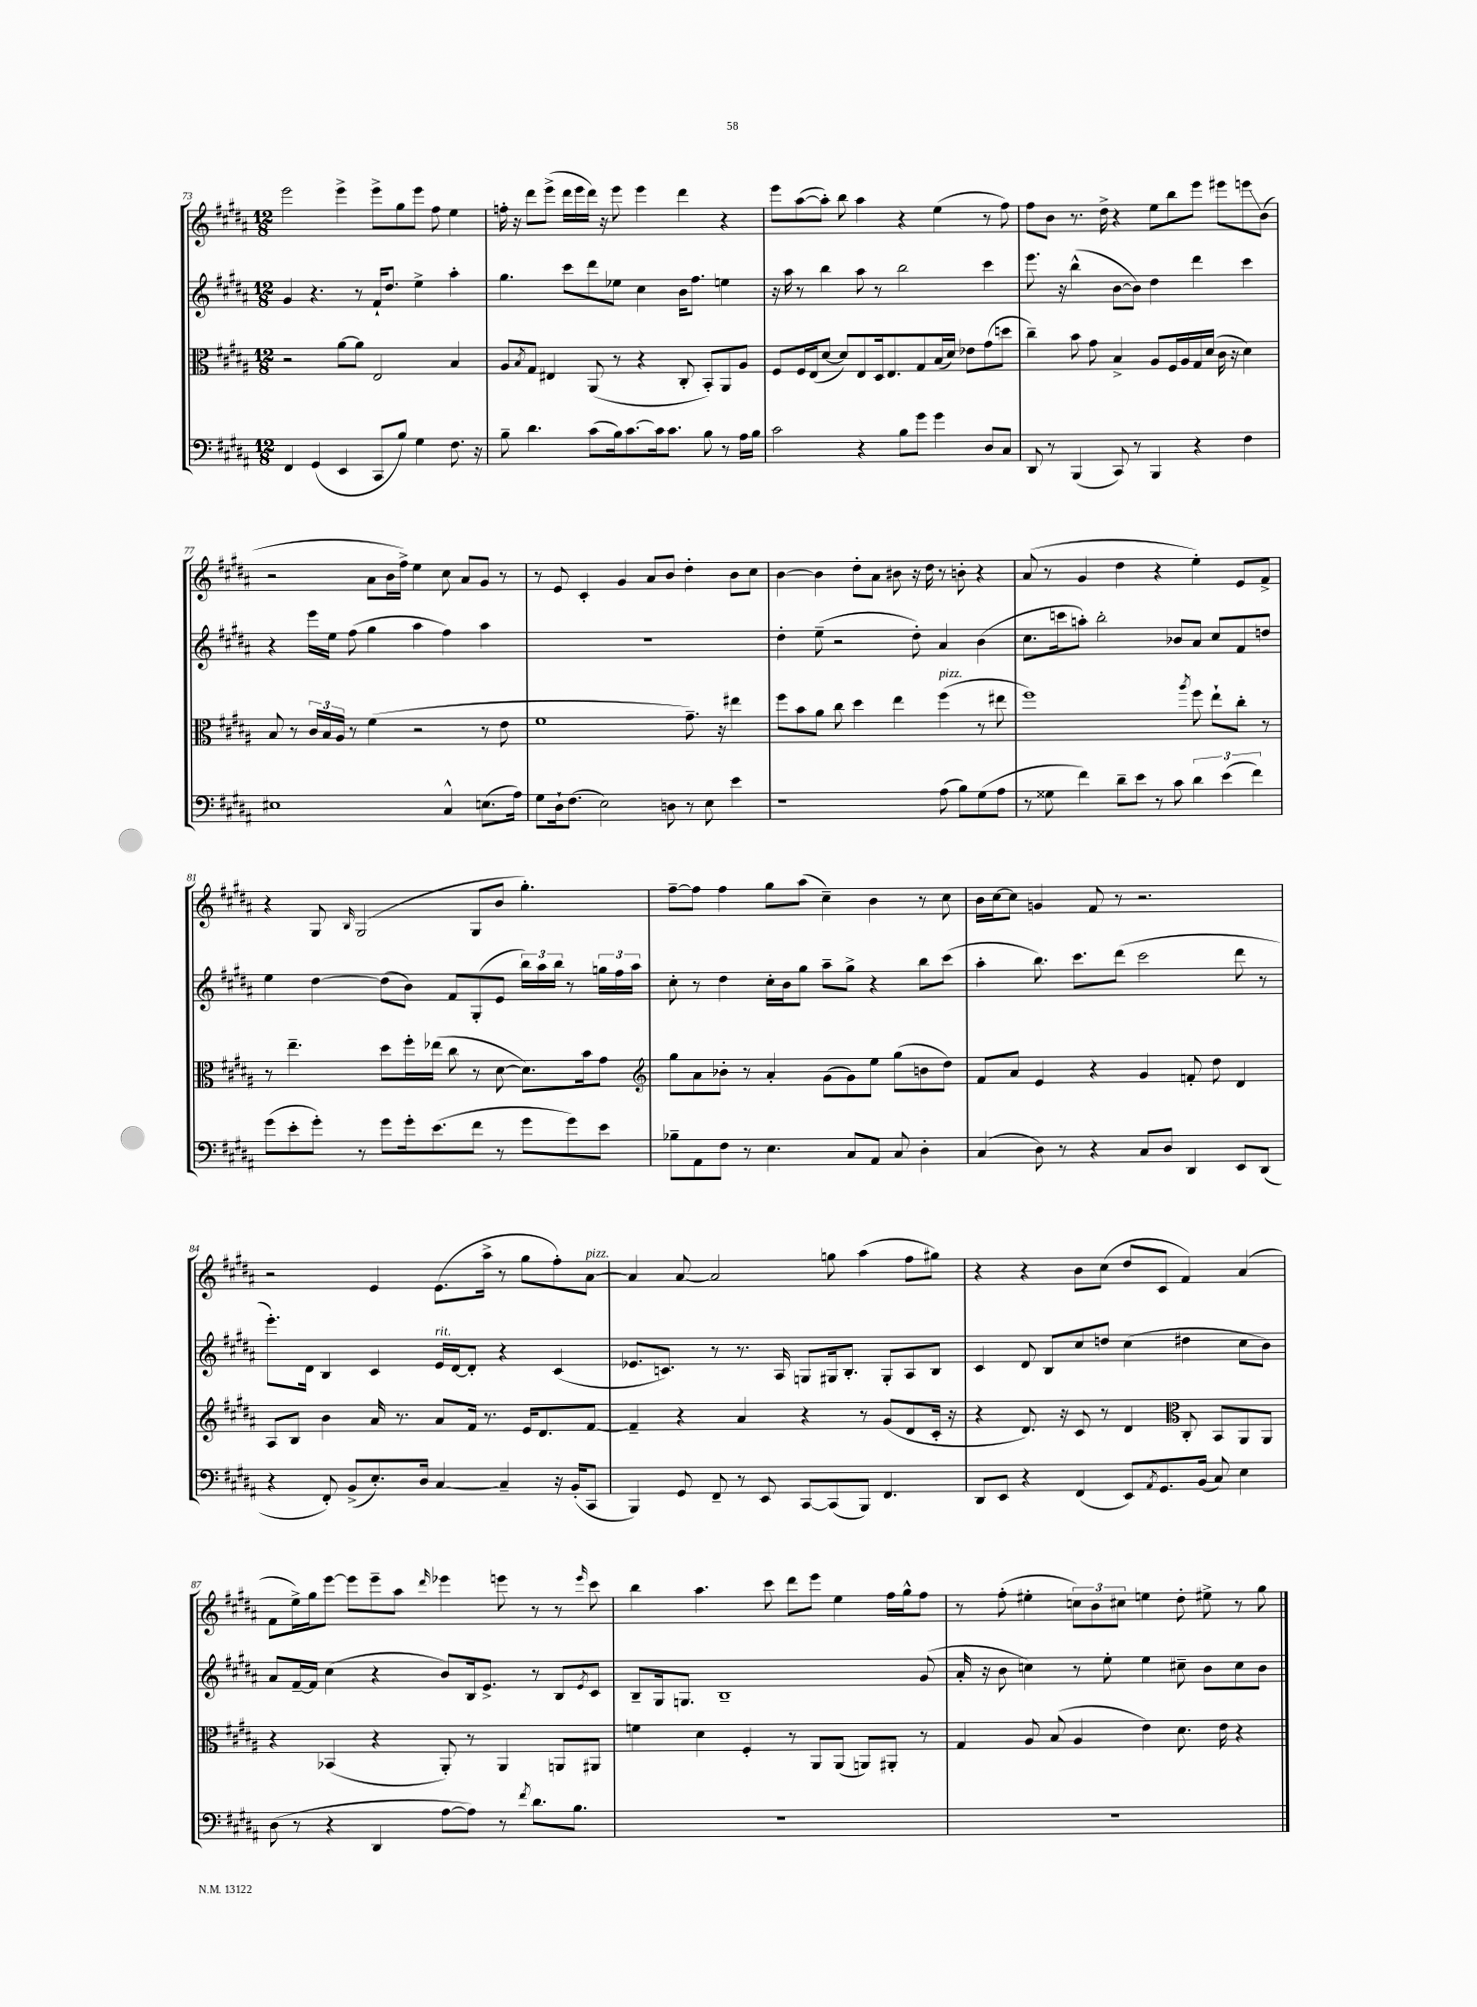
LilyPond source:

<<
\new StaffGroup <<
\new Staff = "s0" {
    \clef treble \key b \major \numericTimeSignature \time 12/8
    e'''2 e'''4-> e'''8-> gis''8 e'''8 fis''8 e''4 |
    f''16-. r16 dis'''8 e'''8->( dis'''16 e'''16 dis'''16) r16 e'''8 e'''4 dis'''4 r4 |
    e'''8 ais''8~( ais''8-.) b''8 ais''4 r4 e''4( r8 fis''8) |
    fis''8 b'8 r8. dis''16-> r4 e''8 b''8 e'''8 eis'''8 e'''8\glissando b'8( |
    r2 ais'8 b'16 fis''16->) e''4 cis''8 ais'8 gis'8 r8 |
    r8 e'8 cis'4-. gis'4 ais'8 b'8 dis''4-. b'8 cis''8 |
    b'4~ b'4 dis''8-. ais'8 bis'8 r16 dis''16 r8 b'8-. r4 |
    ais'8( r8 gis'4 dis''4 r4 e''4-.) e'8 fis'8-> |
    r4 gis8 \grace { b16 } gis2( gis8 b'8 gis''4.-.) |
    fis''8~-- fis''8 fis''4 gis''8 ais''8( cis''4--) b'4 r8 cis''8 |
    b'16 cis''16~ cis''8 g'4 fis'8 r8 r2. |
    r2 e'4 e'8.( ais''16-> r8 gis''8 fis''8-.) ais'8~^\markup { \italic "pizz." } |
    ais'4 ais'8~ ais'2 g''8 ais''4( fis''8 gis''8) |
    r4 r4 b'8 cis''8( dis''8 cis'8 fis'4) ais'4( |
    fis'8 e''16->) gis''16 e'''8~ e'''8 e'''8-- ais''8 \grace { dis'''16 } ees'''4 e'''8 r8 r8 \grace { e'''16 } cis'''8 |
    b''4 ais''4. cis'''8 dis'''8 e'''8 e''4 fis''16 gis''16-^ fis''8 |
    r8 fis''8-.( eis''4-. \tuplet 3/2 { c''8) b'8 cis''8 } e''4 dis''8-. eis''8-> r8 gis''8 \bar "|." |
}
\new Staff = "s1" {
    \clef treble \key b \major \numericTimeSignature \time 12/8
    gis'4 r4. r8 fis'16-! dis''8. e''4-> ais''4-. |
    gis''4. cis'''8 dis'''8 ees''8 cis''4 b'16 fis''8. e''4 |
    r16 ais''16 r8 b''4 ais''8 r8 b''2 cis'''4 |
    e'''8. r16 b''4-^( b'8~ b'8) dis''4 dis'''4 cis'''4 |
    r4 e'''16 e''16 fis''8( gis''4 ais''4 fis''4) ais''4 |
    R1. |
    dis''4-. e''8--( r2 dis''8-.) ais'4 b'4( |
    cis''8. c'''16 a''8-.) b''2-. bes'8 ais'8 cis''8 fis'8 d''8 |
    e''4 dis''4~ dis''8( b'8) fis'8 gis8-.( e'8 \tuplet 3/2 { b''16) ais''16 b''16 } r8 \tuplet 3/2 { g''16 fis''16 ais''16 } |
    cis''8-. r8 dis''4 cis''16-. b'16 gis''8 ais''8-- gis''8-> r4 b''8 cis'''8( |
    ais''4-. b''8.) cis'''8. dis'''8( cis'''2 dis'''8 r8 |
    e'''8.-.) dis'16 b4 cis'4 e'16^\markup { \italic "rit." } dis'16~ dis'8-. r4 cis'4( |
    ees'8. c'8.) r8 r8. ais16 g8 gis16 b8.-. gis8-. ais8 b8 |
    cis'4 dis'8 b8 cis''8 d''8 cis''4( dis''4 cis''8 b'8) |
    ais'8 fis'16~-- fis'16 cis''4( r4 b'8) b16 e'8.-> r8 b8 \acciaccatura { e'8 } cis'8 |
    b8-- gis16 g8. b1-- gis'8( |
    ais'16-. r16 b'8 c''4) r8 e''8-. e''4 cis''8-- b'8 cis''8 b'8 \bar "|." |
}
\new Staff = "s2" {
    \clef alto \key b \major \numericTimeSignature \time 12/8
    r2 ais'8~ ais'8 e2 b4 |
    ais8 \acciaccatura { b8 } gis8 eis4 ais,8( r8 r4 cis8-. b,8-.) ais,8 ais8 |
    fis8 fis16 e16( dis'8~ dis'8) e8 dis16 e8. gis8 b16( dis'16) ees'8 gis'8( d''8 |
    cis''4--) b'8 gis'8 b4-> ais8 fis16 ais16 gis16 dis'16( cis'16 r16 dis'4) |
    b8 r8 \tuplet 3/2 { cis'16 b16 ais16 } r8 fis'4( r2 r8 e'8 |
    fis'1 gis'8.--) r16 eis''4 |
    fis''8 b'8 ais'8 cis''8 dis''4 e''4 fis''4^\markup { \italic "pizz." }( r8 eis''8 |
    fis''1) \acciaccatura { ais''8 } fis''8 e''8-! cis''8-. r8 |
    r8 e''4.-- dis''8 fis''16-. ees''16( cis''8 r8 dis'8~ dis'8.) b'16 gis'8 |
    \clef treble gis''8 ais'8 bes'8-. r8 ais'4-. gis'8( gis'8) e''8 gis''8( b'8 dis''8) |
    fis'8 ais'8 e'4 r4 gis'4 f'8-. dis''8 dis'4 |
    ais8 b8 b'4 ais'16 r8. ais'8 fis'16 r8. e'16 dis'8. fis'8~ |
    fis'4-- r4 ais'4 r4 r8 gis'8( dis'8 cis'16-. r16 |
    r4 dis'8.) r16 cis'8 r8 dis'4 \clef alto cis8-. b,8 ais,8 ais,8 |
    r4 bes,4( r4 ais,8-.) r8 ais,4 a,8 ais,8 |
    f'4 dis'4 fis4-. r8 ais,8 ais,8( a,8) ais,8-. r8 |
    gis4 ais8 b8( ais4 e'4) dis'8. e'16 r4 \bar "|." |
}
\new Staff = "s3" {
    \clef bass \key b \major \numericTimeSignature \time 12/8
    fis,4 gis,4( e,4 cis,8 b8) gis4 fis8. r16 |
    b8-- dis'4. cis'8( b16) cis'8.~ cis'16 cis'8. b8 r8 ais16 b16 |
    cis'2 r4 b8 gis'8 gis'4 dis8 cis8 |
    dis,8 r8 b,,4( cis,8) r8 b,,4 r4 fis4 |
    eis1 cis4-^ e8.( ais16) |
    gis8 dis16-! fis8.( e2) d8 r8 e8 e'4 |
    r1 ais8( b8) gis8( ais8 |
    r8 gisis8 fis'4) dis'8-- e'8 r8 cis'8 \tuplet 3/2 { dis'4 e'4( fis'4) } |
    gis'8( e'8-. gis'8-.) r8 gis'8 gis'16-. e'8.( fis'8 r8 gis'8 gis'8) e'8 |
    bes8-- ais,8 fis8 r8 e4. cis8 ais,8 cis8 dis4-. |
    cis4( dis8) r8 r4 cis8 dis8 dis,4 e,8 dis,8( |
    r4 fis,8-.) b,8->( e8.-.) dis16 cis4~ cis4-- r16 b,16-.( cis,8 |
    b,,4) gis,8 fis,8-- r8 e,8 cis,8~ cis,8( b,,8) fis,4. |
    dis,8 e,8 r4 fis,4( e,8) \acciaccatura { ais,8 } gis,8. b,16( cis8) e4 |
    dis8( r8 r4 dis,4 ais8~ ais8) r8 \acciaccatura { fis'8 } dis'8. b8. |
    R1. |
    R1. \bar "|." |
}
>>
>>
\layout { \context { \Score currentBarNumber = #73 } }
